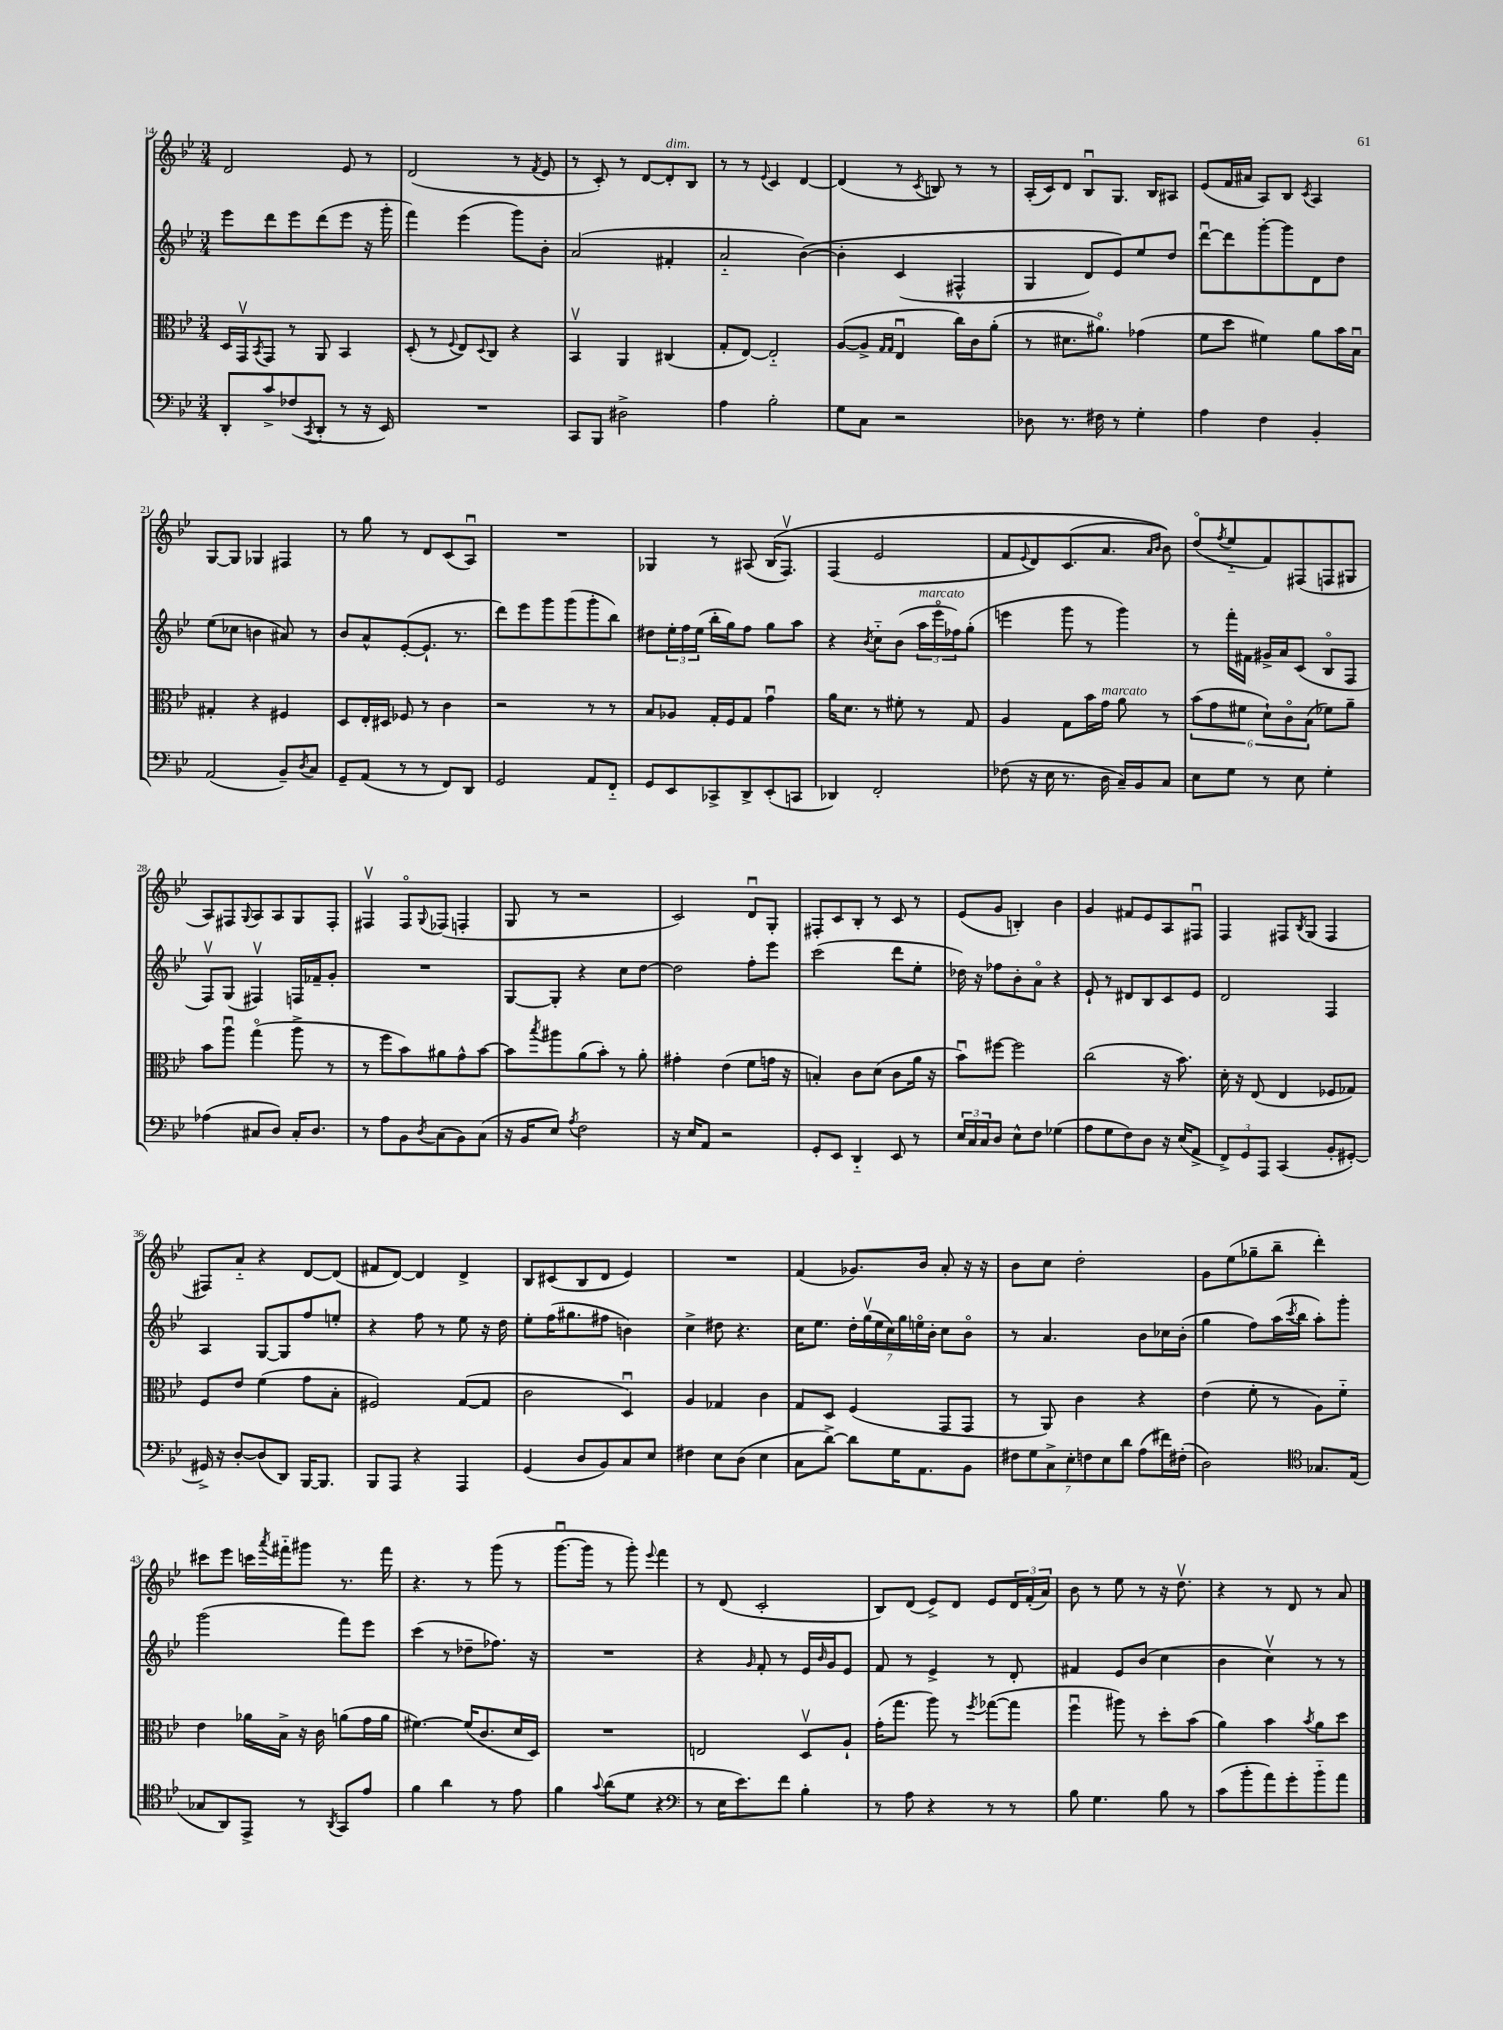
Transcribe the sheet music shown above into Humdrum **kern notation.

**kern	**kern	**kern	**kern
*part4	*part3	*part2	*part1
*staff4	*staff3	*staff2	*staff1
*clefF4	*clefC3	*clefG2	*clefG2
*k[b-e-]	*k[b-e-]	*k[b-e-]	*k[b-e-]
*M3/4	*M3/4	*M3/4	*M3/4
=14	=14	=14	=14
8DD'/L	16D/LL	8eee-\L	2d/
.	16GGv/J	.	.
.	8qBB-/	.	.
8c^/	8GG/J	8ddd\	.
(8F-X/	8r	8eee-\	.
8qCC/	.	.	.
8DD'/J	8AA/	(8ddd\	.
8r	4BB-/	8eee-\J	8e-/
16r	.	16r	8r
16EE-/)	.	16ggg'\	.
=15	=15	=15	=15
2.r	(8D'/	4fff\)	(2d/
.	8r	.	.
.	8qqF/	.	.
.	8E-/L)	(4eee-\	.
.	8qqD/	.	.
.	8C/J	.	.
.	4r	8ggg\L)	8r
.	.	.	8qf/
.	.	8b-'\J	8e-/
=16	=16	=16	=16
8CC/L	4BB-v/	(2a/	8r
8BBB-/J	.	.	8c'/)
2D#X^\	4AA/	.	8r
.	.	.	[8d/L
!	!	!	!LO:TX:a:i:t=dim.
.	(4C#X/	4f#X'/	8d'/]
.	.	.	8B-/J
=17	=17	=17	=17
4A\	8G'/L	2a/	8r
.	[8E-/J)	.	8r
.	.	.	8qqe-/
2B-'\	2E-/]	.	4c/
.	.	([4b-\)	[4d/
=18	=18	=18	=18
8G\L	([8A/L	4b-'\]	(4d/]
8C\J	8A^/J]	.	.
.	16qqG/LL	.	.
.	16qqG/JJ	.	.
2r	4E-u/	(4c/	8r
.	.	.	8qc/
.	.	.	8Bn/)
.	16cc\LL)	4F#X^^/	8r
.	16c\J	.	.
.	(8a'\J	.	8r
=19	=19	=19	=19
8D-X\	8r	4G/	(16A'/LL
.	.	.	16c/J)
8.r	8.d#X\L	.	8d/J
.	.	8d/L)	8B-u/L
16F#X\	8.a#X\J)	.	.
8r	.	8e-/)	8.G/J
4G'\	(4g-X\	8ee-/	.
.	.	.	16B-/KL
.	.	8dd/J	8A#X/J
=20	=20	=20	=20
4A\	8f\L	[8dddu\L	(8e-/L
.	8dd\J	8ddd\]	16f/L
.	.	.	16a#X/JJ
4F\	4f#X\)	[8ggg'\	8A/L)
.	.	8ggg\]	8B-/J
.	.	.	8qc/
4BB-'/	8a\L	8d\	4A/
.	16b-\L	8dd\J	.
.	16B-u\JJ	.	.
!!LO:LB:g=z
=21	=21	=21	=21
(2AA/	4G#X'/	(8ee-\L	[8G/L
.	.	8cc-X\J	8G/J]
.	4r	4bn\	4G-X/
8BB-~/L)	4F#X/	8a#X/)	4F#X/
8qD/	.	.	.
8C/J	.	8r	.
=22	=22	=22	=22
8GG~/L	8D/L	8b-/L	8r
(8AA/J	16E-'/L	8a^^/	8gg\
.	16D#X/JJ	.	.
8r	8F-X/	([8e-'/	8r
8r	8r	8.e-`/J]	8d/L
8FF/L)	4c\	.	(8c/
.	.	8.r	.
8DD/J	.	.	8Au/J)
=23	=23	=23	=23
2GG/	2r	8ddd\L)	2.r
.	.	8eee-\	.
.	.	8ggg\	.
.	.	(8ggg\	.
8AA/L	8r	8ggg'\	.
8FF/J	8r	8bb-\J)	.
=24	=24	=24	=24
8GG/L	8B-/L	8dd#X\L	4G-X/
8EE-/	8A-X/J	24ee-'\L	.
.	.	24ff\	.
.	.	(24ee-\JJ	.
8CC-X^/	16G'/LL	16bb-'\LL	8r
.	16F/J	16gg\J)	.
8DD^/	8G/J	8ff\J	(8A#X/
(8EE-'/	4gu\	8gg\L	(16B-/KL
.	.	.	8.Fv/J)
8CCn/J	.	8aa\J	.
=25	=25	=25	=25
4DD-X/)	16a\KL	4r	(4F/
.	8.d\J	.	.
.	.	8qb-/	.
2FF'/	8r	8cc\L	2e-/
.	8f#X'\	(8b-\J	.
!	!	!LO:TX:a:i:t=marcato	!
.	8r	24aa\LL	.
.	.	24eee-\	.
.	.	24ff-X\J)	.
.	8G/	(8gg'\J	.
=26	=26	=26	=26
(8F-X\	4A/	4eeen\	8f/L
.	.	.	8qqe-/
16r	.	.	8d/)
16E-\	.	.	.
8.r	8G\L	8ggg\	(8.c/
.	16b-\L	8r	.
!	!LO:TX:a:i:t=marcato	!	!
16D\	16g\JJ	.	8.a/J
16C~/LL)	8a\	4ggg\)	.
16BB-/J	.	.	.
.	.	.	16qqa/LL
.	.	.	16qqb-/JJ
8C/J	8r	.	8b-\))
=27	=27	=27	=27
8E-\L	(12b-\L	8r	(8dd/L
.	12g\	.	.
.	.	.	8qff/
8G\J	.	16fff'\LL	8ee-/
.	12f#X\J	.	.
.	.	16f#X\JJ	.
8r	12d`\L)	16g#X^/LL	8f/)
.	.	16a/J	.
.	12c\	.	.
8E-\	.	(8c/J	(8F#X/
.	(12B-\J	.	.
4G'\	8f-X\L)	8B-/L	8Fn/
.	8a~\J	8F/J	8G#X/J
!!LO:LB:g=z
=28	=28	=28	=28
(4A-X\	8b-\L	8Fv/L)	8A/L)
.	8aau\J	(8G/J	8F#X/
.	.	.	8qqG/
8C#X/L	(4gg\	4F#Xv/)	8A/
8D/J)	.	.	8A/
16C#'/KL	8aa^\	16Fn/LL	8G/
8.D/J	.	16f-X~/J	.
.	8r	8g'/J	8F#'/J
=29	=29	=29	=29
8r	8r	2.r	4F#Xv/
8A\L	8ff\L	.	.
8BB-\	8b-\)	.	8F#/L
8qD/	.	.	8qqG/
(8C\	8a#X\	.	(8F-X/J
8BB-\)	8g^^\	.	4Fn'/
(8C\J	[8b-\J	.	.
=30	=30	=30	=30
16r	8b-\L]	[8G/L	8G/
16BB-/KL	.	.	.
.	8qbb-/	.	.
8E-/J)	8aa#X\	8G'/J]	8r
8qA/	.	.	.
2F\	(8a\	4r	2r
.	8b-'\J)	.	.
.	8r	8cc\L	.
.	8a'\	[8dd\J	.
=31	=31	=31	=31
16r	4g#X'\	2dd\]	2c/)
16E-/KL	.	.	.
8AA/J	.	.	.
2r	(4e-\	.	.
.	8f\L	8ff'\L	8du/L
.	16gn\Jk	8eee-\J	8G'/J
.	16r	.	.
=32	=32	=32	=32
8GG'/L	4Bn'/)	(2ccc\	8F#X'/L
8EE-/J	.	.	8c/
4DD/	8c\L	.	8B-'/J
.	(8d\J	.	8r
8EE-/	8c\L	8ddd\L	8c/
8r	16a\Jk	8ee-'\J	8r
.	16r	.	.
=33	=33	=33	=33
24E-/LL	8b-u\L)	16dd-X\)	(8e-/L
24C/	.	.	.
.	.	16r	.
24C/J	.	.	.
8D/J	[8ff#X\J	8ff-X\L	8g/J
8E-^^\L	2ff#\]	8b-'\	4Bn'/)
8F\J	.	8a\J	.
(4G-X\	.	4r	4b-\
=34	=34	=34	=34
8A\L	(2cc\	8e-`/	4g/
8G\	.	8r	.
8F\)	.	8d#X/L	8f#X/L
8D\J	.	8B-/	8e-/
16r	16r	8c/	8A/
(16E-/KL	8.b-\)	.	.
8AA^/J	.	8e-/J	8F#Xu/J
=35	=35	=35	=35
12FF^/L)	16d'\	2d/	4F/
.	16r	.	.
12GG/	.	.	.
.	(8E-/	.	.
12AAA/J	.	.	.
(4CC/	4E-/	.	8F#X/L
.	.	.	8qB-/
.	.	.	(8G/J
8BB-'/L	8F-X/L	4F/	4F#/
[8GG#X'/J)	8G-X/J)	.	.
!!LO:LB:g=z
=36	=36	=36	=36
16GG#X^/]	8F/L	4A/	8F#X/L)
16r	.	.	.
[8D'/L	8e-/J	.	8a/J
(8D/]	(4f\	[8G/L	4r
8DD/J)	.	8G/]	.
[16BBB-/KL	8g\L	8ff/	[8d/L
8.BBB-/J]	.	.	.
.	8B-'\J	8een'/J	(8d/J]
=37	=37	=37	=37
8BBB-/L	2F#X/)	4r	8f#X/L
8AAA/J	.	.	[8d/J)
4r	.	8ff\	4d/]
.	.	8r	.
4AAA/	([8G/L	8ee-\	4d^/
.	8G/J]	16r	.
.	.	16dd\	.
=38	=38	=38	=38
(4GG/	2c\	8ee-'\L	8B-/L
.	.	(16ff\K	(8c#X/
.	.	8.gg#X\	.
8D/L	.	.	8B-/
8BB-/)	.	8ff#X\J	8d/J
8C/	4Du/)	4bn\)	4e-/)
8E-/J	.	.	.
=39	=39	=39	=39
4F#X\	4A/	4cc^\	2.r
8E-\L	4G-X/	8dd#X\	.
(8D\J	.	4.r	.
4E-\	4c\	.	.
=40	=40	=40	=40
8C\L	8G/L	16cc\KL	(4f/
.	.	8.ee-\J	.
[8d^\J)	8D/J	.	.
8d\L]	(4F/	28dd'\LL	8.g-X/L)
.	.	(28ggv\	.
.	.	28ee-\	.
.	.	28cc\)	.
16G\K	.	.	.
.	.	28gg\	.
.	.	28een\	.
8.AA\	.	.	16b-/Jk
.	.	28b-'\JJ	.
.	8GG/L	8cc\L	8a'/
8BB-\J	8GG/J	8b-\J	16r
.	.	.	16r
=41	=41	=41	=41
14F#X\L	8r	8r	8b-\L
14G\	.	.	.
.	8AA/)	4.a/	8cc\J
14C^\	.	.	.
14E-'\	.	.	.
.	4c\	.	2dd'\
14Fn\	.	.	.
14E-\	.	.	.
14d\J	.	.	.
(8A\L	4r	8b-\L	.
16f#X\L)	.	16cc-X\L	.
(16F#X'\JJ	.	(16b-'\JJ	.
=42	=42	=42	=42
2D\)	(4e-\	4gg\	8g\L
.	.	.	(8ee-\
.	8f'\	8ff\L)	8gg-X~\
.	8r	(16aa\L	8bb-~\J
.	.	8qccc/	.
.	.	16bb-\JJ	.
*clefC4	*	*	*
8.G-X/L	8A\L)	8aa'\L)	4ddd'\)
.	8f\J	8ggg'\J	.
(16E-/Jk	.	.	.
!!LO:LB:g=z
=43	=43	=43	=43
8G-X/L	4e-\	(2ggg\	8ccc#X\L
8AA/)	.	.	8eee-\J
8EE-^/J	16a-X\LL	.	16cccn\LL
.	.	.	8qaaa/
.	16B-^\JJ	.	16fff#X\J
8r	16r	.	8ggg#X\J
.	16c\	.	.
8qAA/	.	.	.
8GG/L	(8an\L	8fff\L)	8.r
8e-/J	16g\L	8eee-\J	.
.	16a\JJ	.	16fff#\
=44	=44	=44	=44
4f\	[4.f#X\)	(4ccc\	4.r
4a\	.	8r	.
.	(16f#/KL]	8dd-X~\L	8r
.	8.c/	.	.
8r	.	8.ff-X\J)	(8ggg\
8e-\	16d/L	.	8r
.	16D/JJ)	16r	.
=45	=45	=45	=45
4f\	2.r	2.r	[8.gggu\L
.	.	.	16ggg\Jk]
8qqg/	.	.	.
(8a\L	.	.	8r
8d\J	.	.	8ggg'\)
.	.	.	8qqeee-/
4r	.	.	4fff\
=46	=46	=46	=46
*clefF4	*	*	*
8r	2En/	4r	8r
16E-\KL	.	.	(8d/
8.e-\)	.	.	.
.	.	16qqg/	.
.	.	8f'/	2c'/
8f\J	.	8r	.
4B-'\	8Dv/L	16e-/LL	.
.	.	16qqb-/	.
.	.	16g/J	.
.	8A`/J	8e-/J	.
=47	=47	=47	=47
8r	(16g'\KL	8f/	8B-/L)
.	8.gg\J	.	.
8A\	.	8r	(8d/J
4r	8aa\)	4e-^/	8e-^/L)
.	8r	.	8d/J
.	8qff/	.	.
8r	([8gg-X\L	8r	8e-/L
8r	8gg-\J]	8d'/	24d/L
.	.	.	(24f'/
.	.	.	24a/JJ)
=48	=48	=48	=48
8B-\	4ffu\	4f#X/	8b-\
4.G\	.	.	8r
.	8aa#X\)	8e-/L	8ee-\
.	8r	(8b-/J	8r
8B-\	8dd'\L	4cc\	16r
.	.	.	8.ddv\
8r	(8b-\J	.	.
=49	=49	=49	=49
(8c\L	4a\)	4b-\	4r
8b-'\	.	.	.
8a\)	4b-\	4ccv\)	8r
8g'\	.	.	8d/
.	8qb-/	.	.
8b-\	8a\L	8r	8r
8a\J	8dd\J	8r	8a/
==	==	==	==
*-	*-	*-	*-
